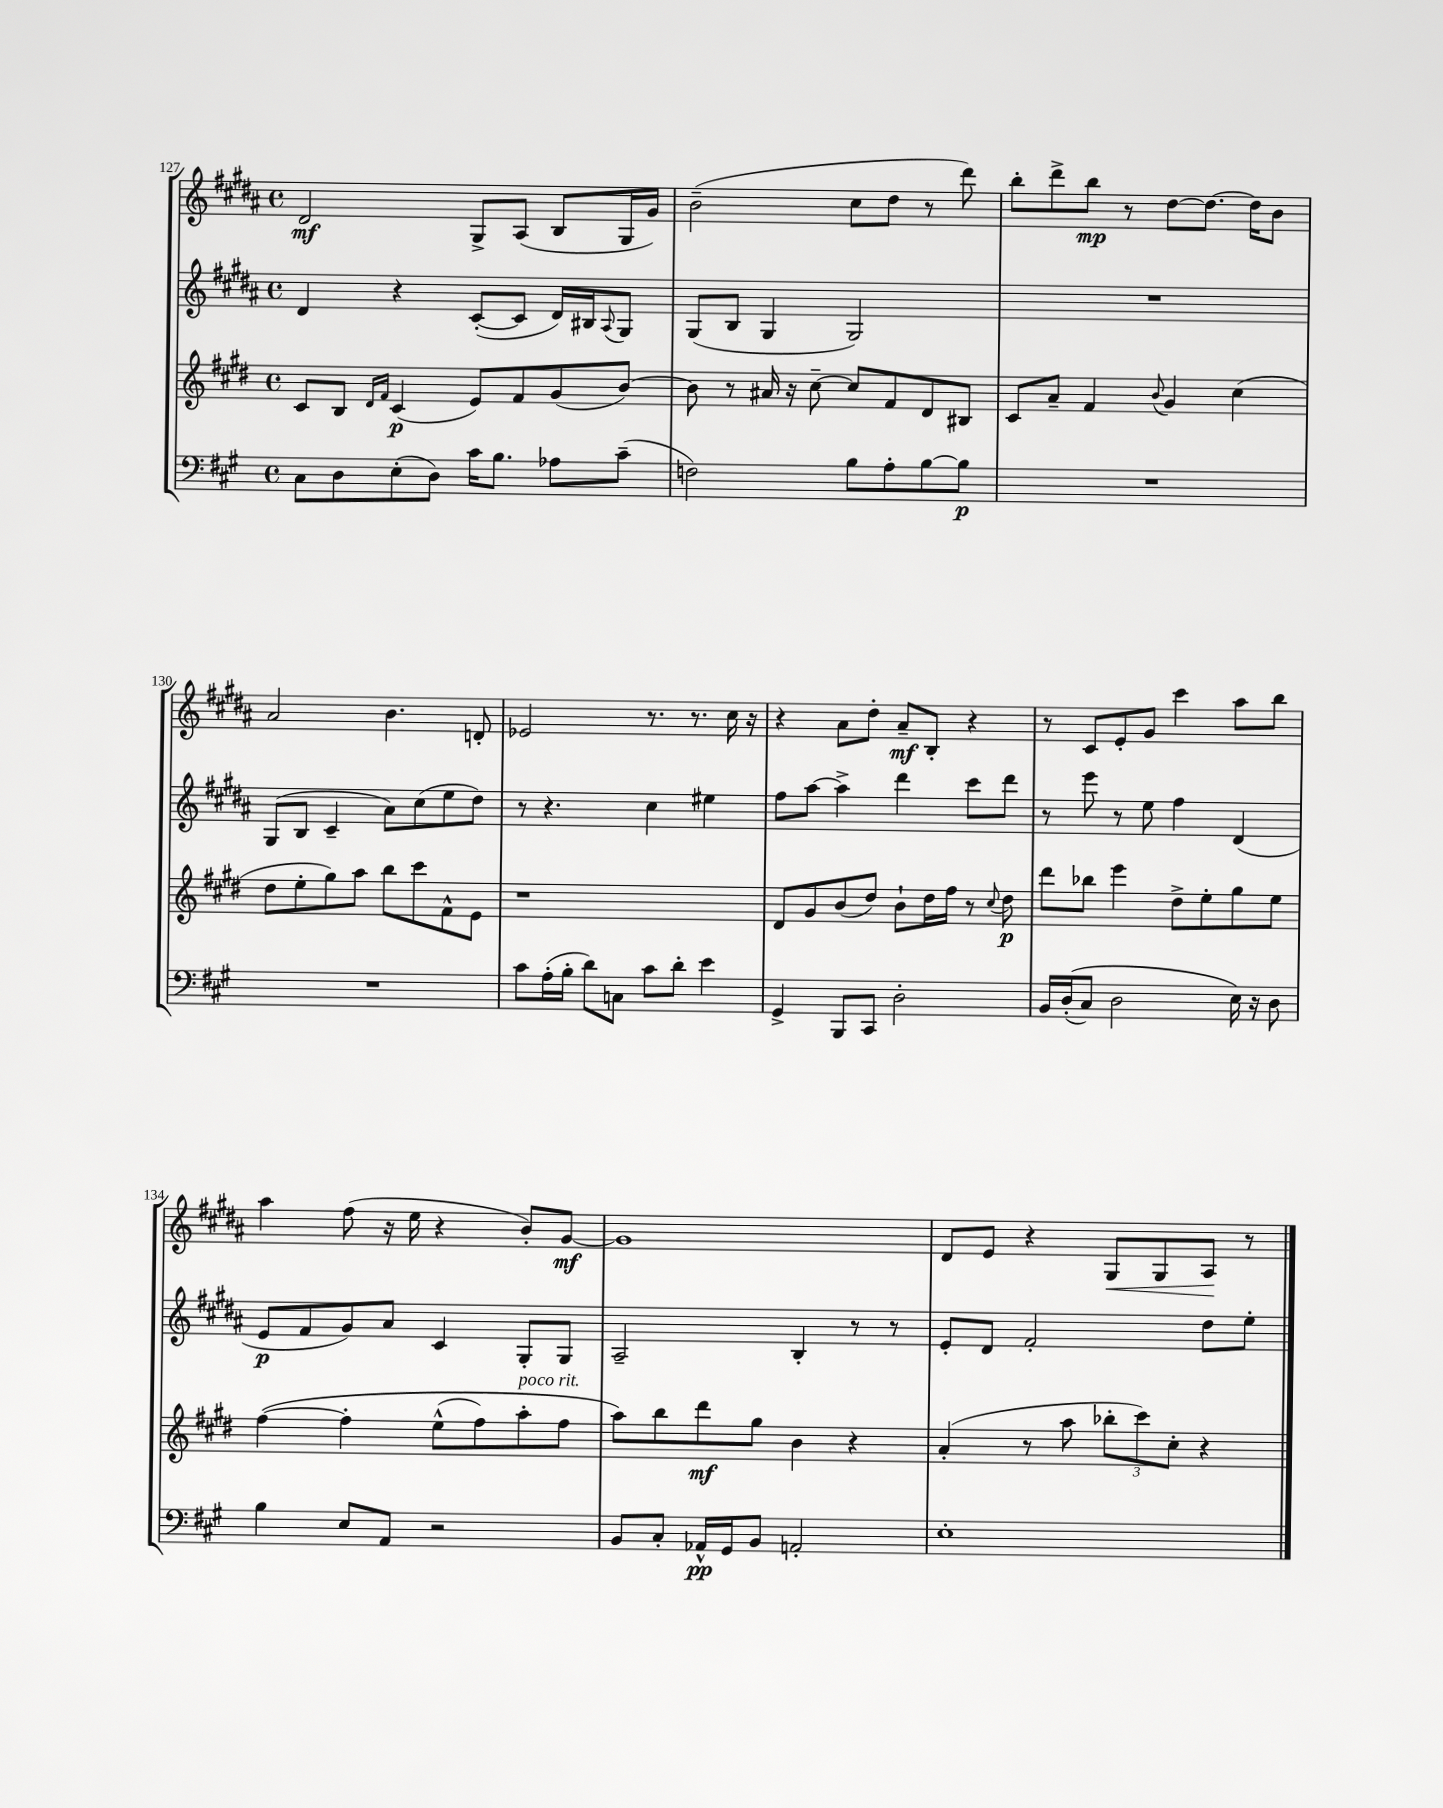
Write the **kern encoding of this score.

**kern	**kern	**kern	**kern
*staff4	*staff3	*staff2	*staff1
*clefF4	*clefG2	*clefG2	*clefG2
*k[f#c#g#]	*k[f#c#g#d#]	*k[f#c#g#d#a#]	*k[f#c#g#d#a#]
*M4/4	*M4/4	*M4/4	*M4/4
*met(c)	*met(c)	*met(c)	*met(c)
8C#	8c#	4d#	2d#
8D	8B	.	.
.	16qqd#	.	.
.	16qqf#	.	.
(8E'	(4c#	4r	.
8D)	.	.	.
16c#	8e)	([8c#'	8G#^
8.B	.	.	.
.	8f#	8c#]	(8A#
8A-	(8g#	16d#)	8B
.	.	16B#	.
.	.	8qqA#	.
(8c#~	[8b)	8G#	16G#
.	.	.	16g#)
=	=	=	=
2F)	8b]	(8G#	(2b~
.	8r	8B	.
.	16a#	4G#	.
.	16r	.	.
.	[8cc#~	.	.
8B	8cc#]	2G#)	8cc#
8A'	8f#	.	8dd#
[8B	8d#	.	8r
8B]	8B#	.	8ddd#)
=	=	=	=
1r	8c#	1r	8bb'
.	8a~	.	8ddd#^
.	4f#	.	8bb
.	.	.	8r
.	8qqb	.	.
.	4g#	.	[8dd#
.	.	.	8.dd#_
.	(4cc#	.	.
.	.	.	16dd#]
.	.	.	8b
=	=	=	=
1r	8dd#	(8G#	2a#
.	8ee'	8B	.
.	8gg#)	4c#~	.
.	8aa	.	.
.	8bb	8a#)	4.b
.	8ccc#	(8cc#	.
.	8f#^^	8ee	.
.	8e	8dd#)	8d'
=	=	=	=
8c#	1r	8r	2e-
(16A'	.	4.r	.
16B'	.	.	.
8d)	.	.	.
8C	.	.	.
8c#	.	4cc#	8.r
8d'	.	.	.
.	.	.	8.r
4e	.	4ee#	.
.	.	.	16cc#
.	.	.	16r
=	=	=	=
4GG#^	8d#	8ff#	4r
.	8g#	[8aa#	.
8BBB	(8b	4aa#^]	8a#
8CC#	8dd#)	.	8dd#'
2D'	8b`	4ddd#	8a#~
.	16dd#	.	8B'
.	16ff#	.	.
.	8r	8ccc#	4r
.	8qqcc#	.	.
.	8dd#	8ddd#	.
=	=	=	=
16BB	8ddd#	8r	8r
&((16D'	.	.	.
8C#)	8bb-	8eee	8c#
2D	4eee	8r	8e'
.	.	8ee	8g#
.	8dd#^	4ff#	4ccc#
.	8ee'	.	.
16E&)	8gg#	(4d#	8aa#
16r	.	.	.
8D	8ee	.	8bb
=	=	=	=
4B	&([4ff#	8e	4aa#
.	.	8f#	.
8E	4ff#']	8g#)	(8ff#
8AA	.	8a#	16r
.	.	.	16ee
2r	(8ee^^	4c#	4r
.	8ff#)	.	.
.	8aa'	8G#'	8b')
.	8ff#	8G#	[8g#
=	=	=	=
8BB	8aa&)	2A#~	1g#]
8C#'	8bb	.	.
16AA-^^	8ddd#	.	.
16GG#	.	.	.
8BB	8gg#	.	.
2AA'	4b	4B'	.
.	4r	8r	.
.	.	8r	.
=	=	=	=
1E'	(4a'	8e'	8d#
.	.	8d#	8e
.	8r	2f#'	4r
.	8aa	.	.
.	12bb-'	.	8G#
.	12ccc#)	.	.
.	.	.	8G#
.	12cc#'	.	.
.	4r	8dd#	8A#
.	.	8ee'	8r
==	==	==	==
*-	*-	*-	*-
